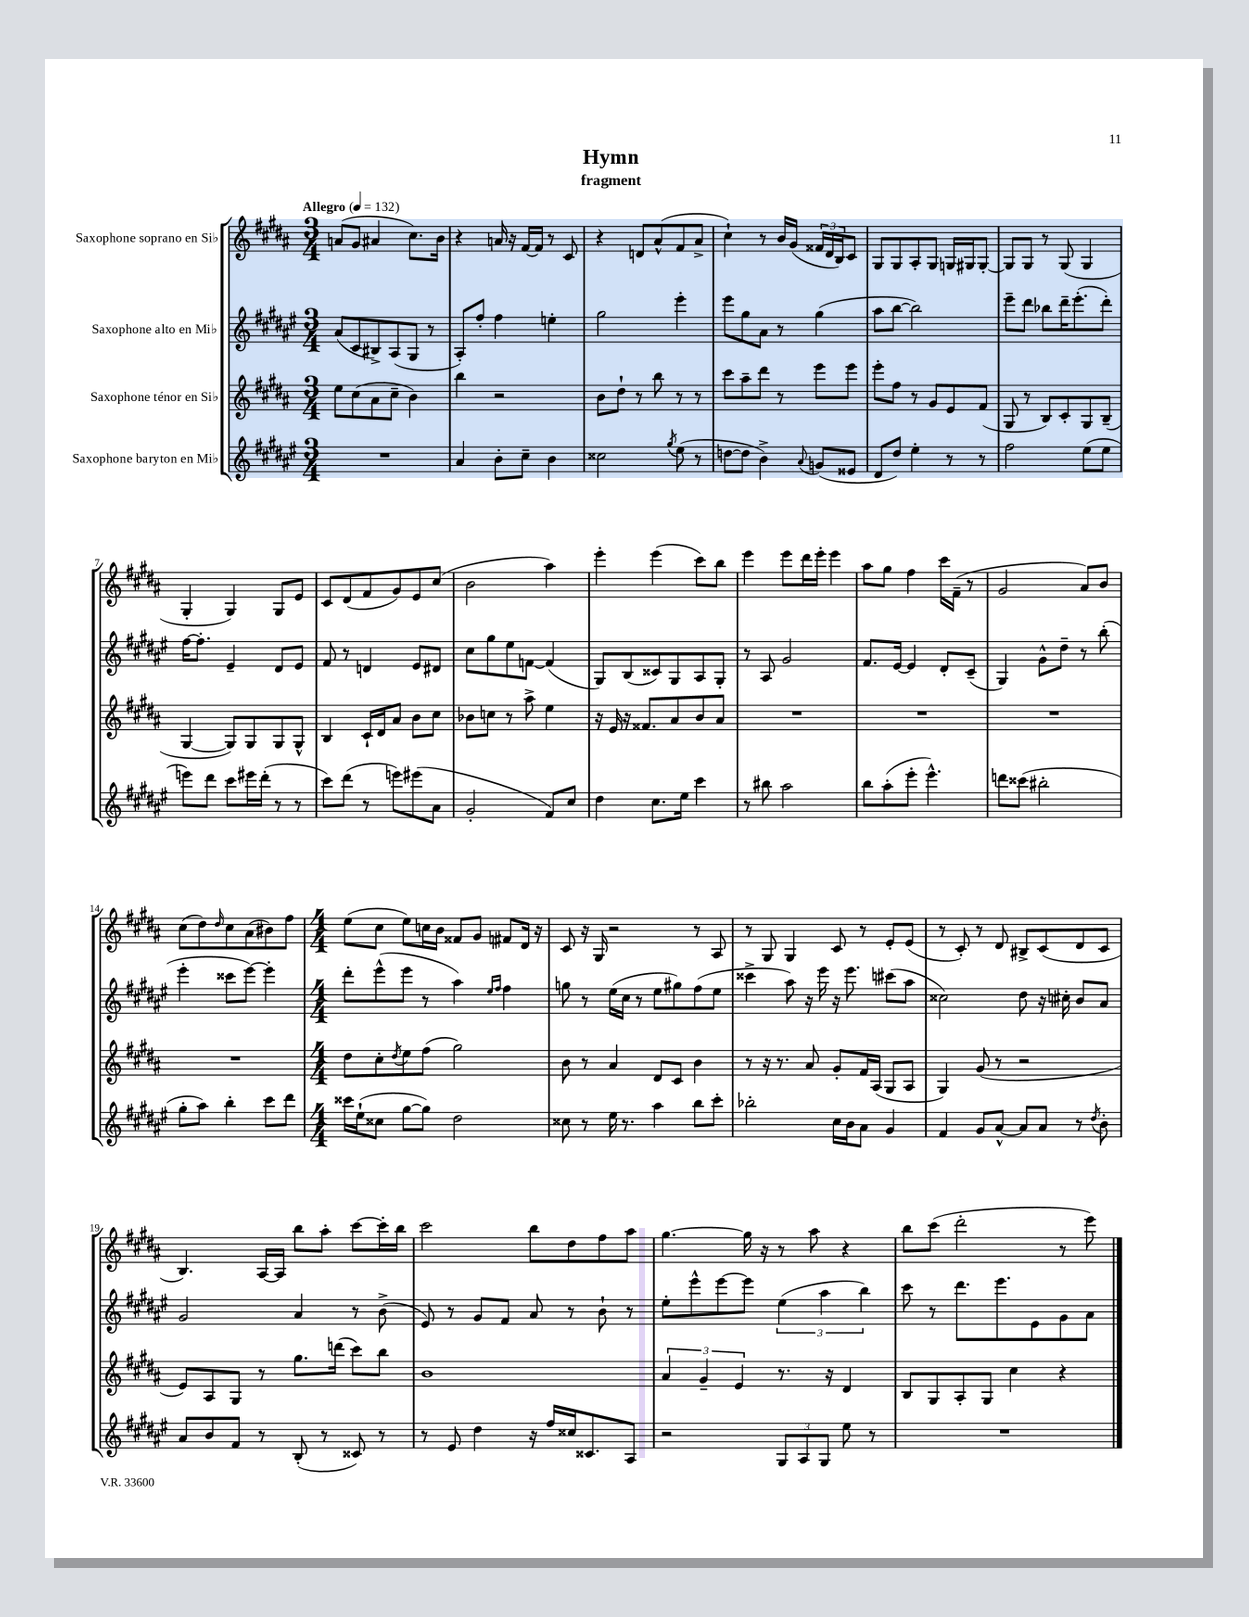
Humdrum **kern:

**kern	**kern	**kern	**kern
*staff4	*staff3	*staff2	*staff1
*clefG2	*clefG2	*clefG2	*clefG2
*k[f#c#g#d#a#e#]	*k[f#c#g#d#a#]	*k[f#c#g#d#a#e#]	*k[f#c#g#d#a#]
*M3/4	*M3/4	*M3/4	*M3/4
*MM132	*MM132	*MM132	*MM132
2.r	8ee	(8a#	(8a
.	(8cc#	8c#	8g#
.	8a#	8B#^)	4a#
.	8cc#~	(8A#	.
.	4b)	8G#	8.cc#)
.	.	8r	.
.	.	.	16b
=	=	=	=
4a#	4bb	8A#')	4r
.	.	8ff#'	.
8b'	2r	4ff#	16a
.	.	.	16r
8cc#~	.	.	[16f#
.	.	.	16f#]
4b	.	4ee'	8r
.	.	.	8c#
=	=	=	=
2cc##	8b	2gg#	4r
.	8dd#`	.	.
.	8r	.	8d
.	8bb	.	(8a#^^
8qgg#	.	.	.
(8ee#	8r	4eee#'	8f#
8r	8r	.	8a#^
=	=	=	=
[8dd	8ccc#	8eee#	4cc#`)
8dd]	8aa#~	8gg#	.
4b^)	8ddd#	8a#	8r
.	8r	8r	16b
.	.	.	(16g#
8qqa#	.	.	.
(8g	8eee	(4gg#	24f##
.	.	.	24d#
.	.	.	24B)
8e##	8eee	.	8c#
=	=	=	=
8d#	8eee'	8aa#	8G#
8dd#)	8ff#	[8bb	8G#
4ee#'	8r	2bb])	8A#'
.	8g#	.	8G#
8r	8e	.	16G
.	.	.	16G#
8r	(8f#	.	[8G#'
=	=	=	=
2ff#	8G#	8eee#~	8G#]
.	8r	8ddd#	8G#
.	8B)	8bb-	8r
.	8c#'	16ddd#~	(8G#
.	.	(8.eee#'	.
(8ee#	8G#	.	4G#
8ee#	(8B~	8ddd#')	.
=	=	=	=
8eee)	[4G#	[16ff#	4G#'
.	.	8.ff#']	.
8ddd#	.	.	.
8ccc#	8G#])	4e#~	4G#)
16eee#	8G#	.	.
(16ddd#'	.	.	.
8r	8G#	8d#	8G#
8r	8G#^^	8e#	8e
=	=	=	=
8ccc#)	4B	8f#	8c#
(8ddd#	.	8r	(8d#
8r	16c#`	4d	8f#
.	16d#	.	.
8eee)	8a#	.	8g#)
(8eee#	8b	8e#	8e
8a#	8cc#	8d#	(8cc#
=	=	=	=
2g#'	8b-	8cc#	2b
.	8cc	8gg#	.
.	8r	8ee#	.
.	8aa#^	[8f	.
8f#)	4ee	(4f]	4aa#)
8cc#	.	.	.
=	=	=	=
4dd#	16r	8G#)	4eee'
.	16e	.	.
.	16r	(8B	.
.	8.f##	.	.
8.cc#	.	8c##)	(4eee
.	8a#	8G#	.
16ee#	.	.	.
4ccc#	8b	8A#	8ccc#)
.	8a#	8G#'	8bb
=	=	=	=
8r	2.r	8r	4eee
8bb#	.	8A#	.
2aa#	.	2g#	8eee
.	.	.	16ddd#
.	.	.	16eee'
.	.	.	4eee
=	=	=	=
8bb	2.r	8.f#	8aa#
(8aa#'	.	.	8gg#
.	.	[16e#	.
8eee#'	.	4e#]	4ff#
4.eee#^^)	.	.	.
.	.	8d#'	16ccc#
.	.	.	(16f#~
.	.	(8c#~	8r
=	=	=	=
8ddd	2.r	4G#)	2g#
(8ccc##	.	.	.
2bb#'	.	8g#^^	.
.	.	8dd#~	.
.	.	8r	8a#)
.	.	(8bb'	8b
=	=	=	=
8gg#'	2.r	4eee#'	(8cc#
8aa#)	.	.	8dd#)
.	.	.	16qqdd#
4bb'	.	8ccc##	8cc#
.	.	[8eee#)	(8a#
8ccc#	.	4eee#']	8b#)
8ddd#	.	.	8ff#
=	=	=	=
*M4/4	*M4/4	*M4/4	*M4/4
16ccc##	8dd#	8ddd#'	(8ee
(16ee#`	.	.	.
8cc##	8cc#'	(8eee#^^	8cc#
.	8qdd#	.	.
[8gg#	8ee	8eee#	8ee)
8gg#])	(8ff#	8r	16cc
.	.	.	16b
2dd#	2gg#)	4aa#)	8f##
.	.	.	8g#
.	.	16qqee#	.
.	.	16qqff#	.
.	.	4ff#	8f#
.	.	.	16d#
.	.	.	16r
=	=	=	=
8cc##	8b	8gg	8c#
8r	8r	8r	16r
.	.	.	16G#
16ee#	4a#	(16ee#	2r
8.r	.	16cc#	.
.	.	8r	.
4aa#	8d#	8ee#	.
.	8c#	8gg#)	.
8bb	4b	(8ff#	8r
8ccc#'	.	8ee#	8A#
=	=	=	=
2bb-'	8r	4ccc##^	8r
.	16r	.	8G#
.	8.r	.	.
.	.	8aa#)	4G#
.	8a#	16r	.
.	.	16eee#	.
16cc#	8g#'	16r	8c#
16b	.	8.eee#	.
8a#	16f#	.	8r
.	(16A#	.	.
4g#	8G#	(8ccc#	8e'
.	8A#	8aa#	(8e
=	=	=	=
4f#	4G#)	2cc##)	8r
.	.	.	8c#')
8g#	(8g#	.	8r
[8a#^^	8r	.	8d#
8a#]	2r	8dd#	8B#^
8a#	.	16r	(8c#
.	.	16cc#'	.
8r	.	8b	8d#
8qdd#	.	.	.
8b'	.	8a#	8c#
=	=	=	=
8a#	8e)	2g#	4.B)
8b	8A#	.	.
8f#	8G#	.	.
8r	8r	.	[16A#
.	.	.	16A#]
(8B'	8.gg#	4a#	8bb
8r	.	.	8aa#'
.	(16ddd	.	.
8c##)	8ccc#)	8r	[8ccc#
8r	8bb	(8b^	16ccc#']
.	.	.	16bb
=	=	=	=
8r	1b	8e#)	2ccc#
8e#	.	8r	.
4dd#	.	8g#	.
.	.	8f#	.
16r	.	8a#	8bb
16ff#	.	.	.
16cc##	.	8r	8dd#
8.c##	.	.	.
.	.	8b`	8ff#
8A#	.	8r	8aa#
=	=	=	=
2r	6a#	8ee#'	[4.gg#
.	.	8eee#^^	.
.	6g#~	.	.
.	.	[8eee#	.
.	6e	.	.
.	.	8eee#]	16gg#]
.	.	.	16r
12G#	8.r	(6ee#	8r
12A#	.	.	.
.	.	.	8aa#
12G#	.	6aa#	.
.	16r	.	.
8ee#	4d#	.	4r
.	.	6bb)	.
8r	.	.	.
=	=	=	=
1r	8B	8ccc#	8bb
.	8G#	8r	(8ccc#
.	8A#'	8.ddd#	2ddd#'
.	8G#	.	.
.	.	8.eee#	.
.	4cc#	.	.
.	.	8e#	.
.	4r	8g#	8r
.	.	8a#	8eee)
==	==	==	==
*-	*-	*-	*-
